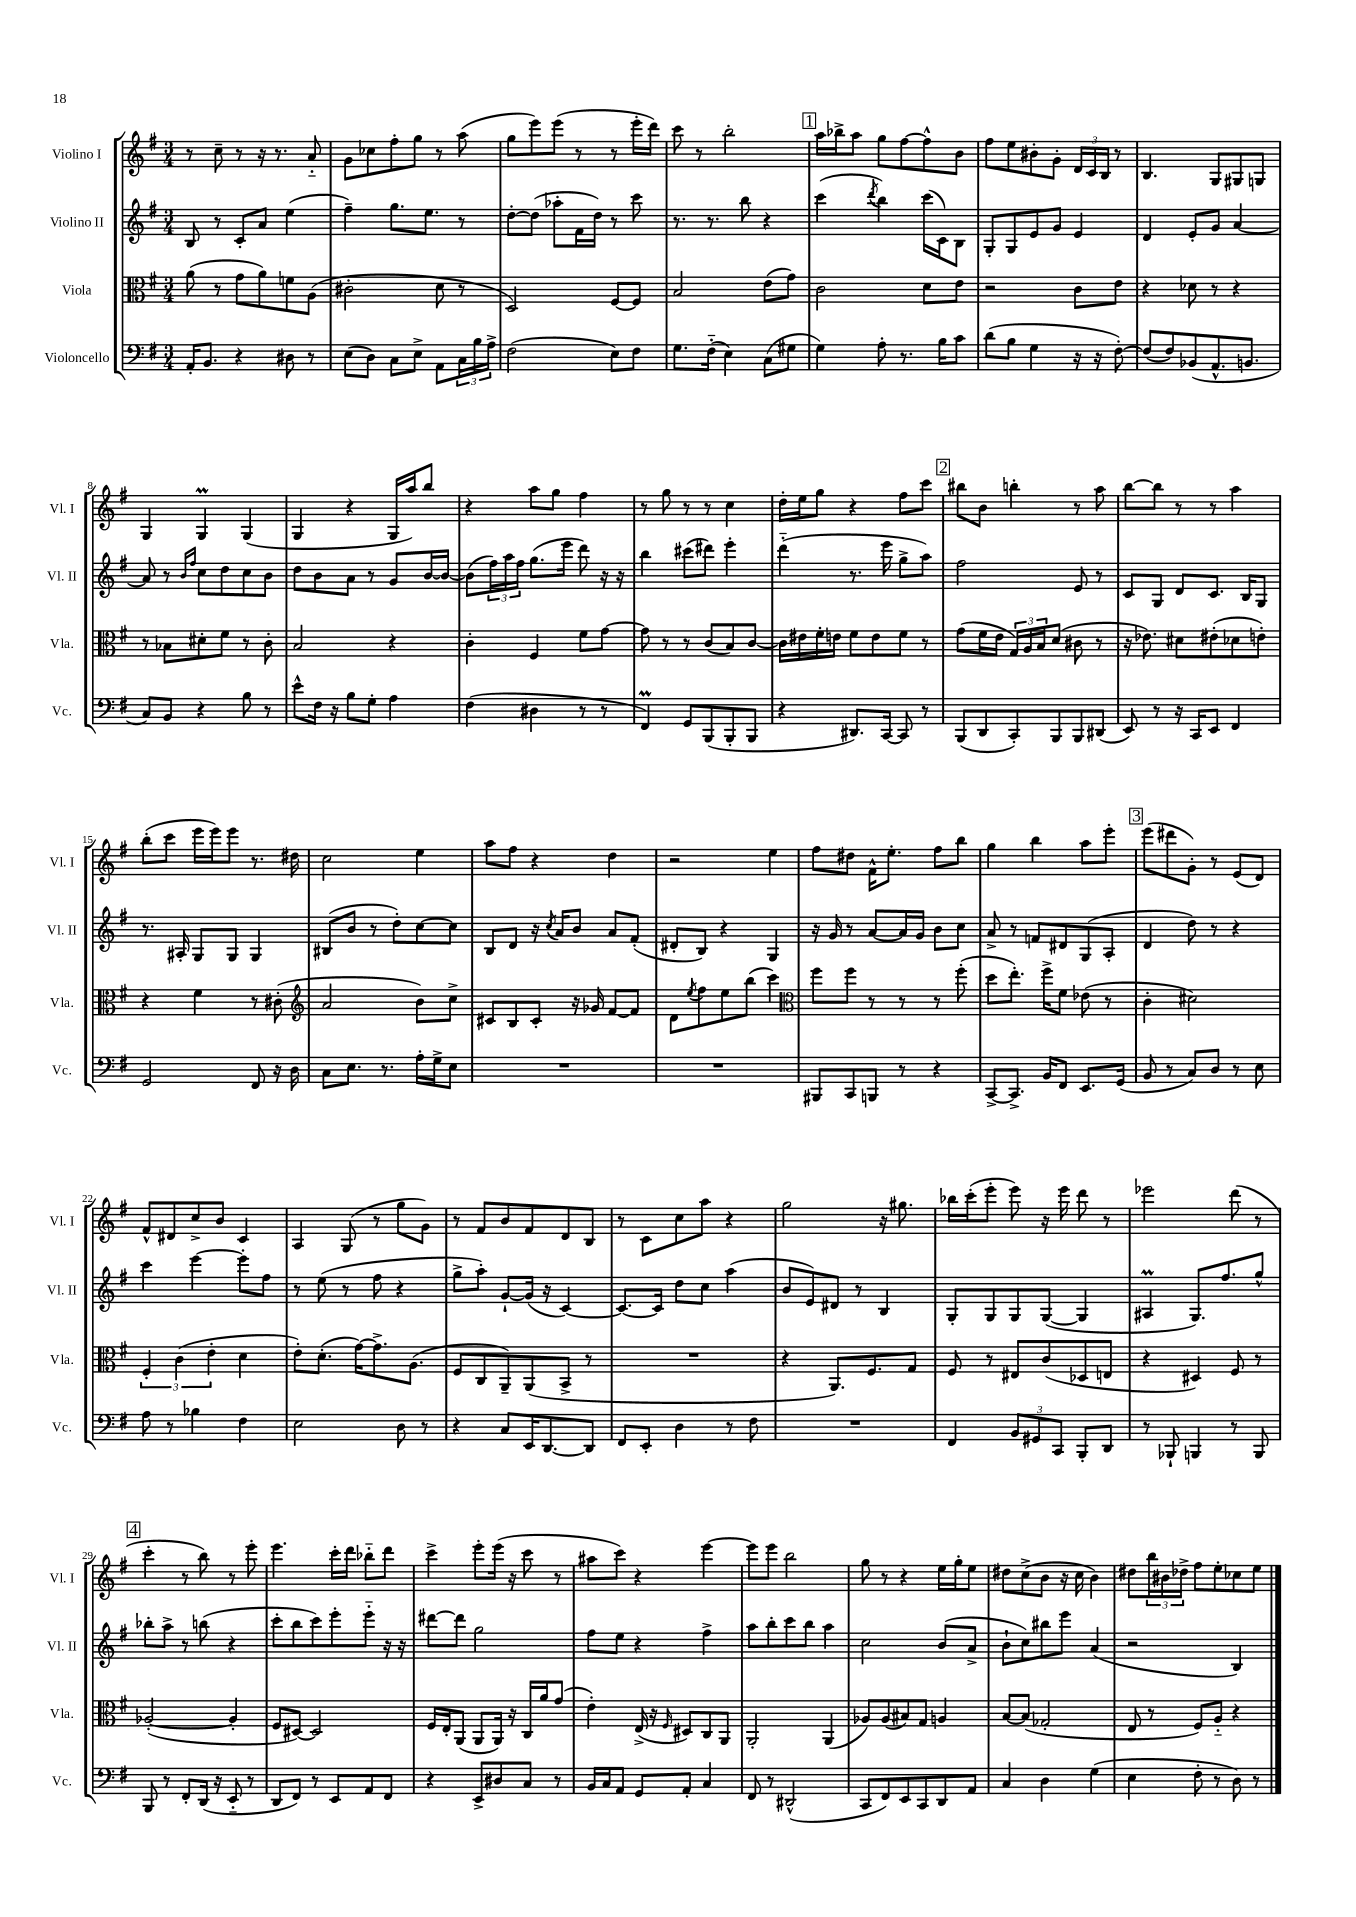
<<
\new StaffGroup <<
\new Staff = "s0" \with { instrumentName = "Violino I" shortInstrumentName = "Vl. I" } {
    \clef treble \key g \major \numericTimeSignature \time 3/4
    r8 c''8-- r8 r16 r8. a'8-_ |
    g'8 ces''8 fis''8-. g''8 r8 a''8( |
    g''8 e'''8) e'''8( r8 r8 e'''16-. d'''16) |
    c'''8 r8 b''2-. |
    \mark \markup { \box "1" } a''16 bes''16-> a''8 g''8 fis''8~ fis''8-^ b'8 |
    fis''8 e''8 bis'8-. g'8-. \tuplet 3/2 { d'16 c'16 b16 } r8 |
    b4. g8 gis8 g8 |
    g4 g4\prall g4( |
    g4 r4 g16 a''16) b''8 |
    r4 a''8 g''8 fis''4 |
    r8 g''8 r8 r8 c''4 |
    d''16-. e''16 g''8 r4 fis''8 c'''8 |
    \mark \markup { \box "2" } bis''8 b'8 b''4-. r8 a''8 |
    b''8~ b''8 r8 r8 a''4 |
    b''8-.( c'''8 e'''16 e'''16) e'''8 r8. dis''16 |
    c''2 e''4 |
    a''8 fis''8 r4 d''4 |
    r2 e''4 |
    fis''8 dis''8 fis'16-^ e''8.-. fis''8 b''8 |
    g''4 b''4 a''8 e'''8-. |
    \mark \markup { \box "3" } e'''8( dis'''8 g'8-.) r8 e'8( d'8) |
    fis'8-^ dis'8 c''8-> b'8 c'4 |
    a4 g8( r8 g''8 g'8) |
    r8 fis'8 b'8 fis'8 d'8 b8 |
    r8 c'8 c''8 a''8 r4 |
    g''2 r16 gis''8. |
    bes''16 c'''16-.( e'''8-. e'''8) r16 e'''16 d'''8 r8 |
    ees'''2 d'''8( r8 |
    \mark \markup { \box "4" } c'''4-. r8 b''8) r8 e'''8-. |
    e'''4. c'''16-. d'''16 bes''8-_ d'''8 |
    c'''4-> e'''8-. e'''16( r16 c'''8 r8 |
    ais''8 c'''8) r4 e'''4~ |
    e'''8 e'''8 b''2 |
    g''8 r8 r4 e''16 g''16-. e''8 |
    dis''8 c''8->( b'8 r16 c''16 b'4) |
    dis''8 \tuplet 3/2 { b''16 bis'16 des''16-> } fis''8 e''8-. ces''8 e''8 \bar "|." |
}
\new Staff = "s1" \with { instrumentName = "Violino II" shortInstrumentName = "Vl. II" } {
    \clef treble \key g \major \numericTimeSignature \time 3/4
    b8 r8 c'8-. a'8 e''4( |
    fis''4--) g''8. e''8. r8 |
    d''8~-. d''8( aes''8-. fis'16 d''16) r8 c'''8 |
    r8. r8. b''8 r4 |
    \mark \markup { \box "1" } c'''4( \acciaccatura { d'''8 } b''4) c'''16( c'16) b8 |
    g8-. g8 e'8 g'8 e'4 |
    d'4 e'8-. g'8 a'4~ |
    a'8 r8 \grace { b'16 fis''16 } c''8 d''8 c''8 b'8 |
    d''8 b'8 a'8 r8 g'8 b'16~ b'16~ |
    b'8( \tuplet 3/2 { fis''16) a''16 fis''16 } g''8.( e'''16 d'''8) r16 r16 |
    b''4 cis'''8( dis'''8) e'''4-. |
    d'''4-_( r8. e'''16 g''8-> a''8) |
    \mark \markup { \box "2" } fis''2 e'8 r8 |
    c'8 g8 d'8 c'8. b16 g8 |
    r8. ais16-. g8 g8 g4 |
    bis8( b'8 r8 d''8-.) c''8~ c''8 |
    b8 d'8 r16 \acciaccatura { c''8 } a'16 b'8 a'8 fis'8-.( |
    dis'8-. b8) r4 g4 |
    r16 g'16 r8 a'8~ a'16 g'16 b'8 c''8 |
    a'8-> r8 f'8 dis'8 g8( a8-. |
    \mark \markup { \box "3" } d'4 d''8) r8 r4 |
    c'''4 e'''4~ e'''8-. fis''8 |
    r8 e''8( r8 fis''8 r4 |
    g''8-> a''8-.) g'8~-! g'16( r16 c'4~) |
    c'8.~ c'16 d''8 c''8 a''4( |
    b'8 e'8) dis'8 r8 b4 |
    g8-. g8 g8 g8~( g4 |
    ais4\prall g8.) fis''8. g''8-^ |
    \mark \markup { \box "4" } bes''8-. a''8-> r8 b''8( r4 |
    c'''8-. b''8 c'''8) e'''8-. e'''8-_ r16 r16 |
    dis'''8~ dis'''8 g''2 |
    fis''8 e''8 r4 fis''4-> |
    a''8 b''8-. c'''8 b''8 a''4 |
    c''2 b'8( a'8-> |
    b'8-! c''8) bis''8 e'''8 a'4( |
    r2 b4) \bar "|." |
}
\new Staff = "s2" \with { instrumentName = "Viola" shortInstrumentName = "Vla." } {
    \clef alto \key g \major \numericTimeSignature \time 3/4
    a'8( r8 g'8 a'8) f'8 a8( |
    cis'2-. d'8 r8 |
    d2) fis8~ fis8 |
    b2 e'8( g'8) |
    \mark \markup { \box "1" } c'2 d'8 e'8 |
    r2 c'8 e'8 |
    r4 des'8 r8 r4 |
    r8 bes8 dis'8-. fis'8 r8 c'8-. |
    b2 r4 |
    c'4-. fis4 fis'8 g'8~ |
    g'8 r8 r8 c'8( b8) c'8~ |
    c'16 eis'16 fis'16-. e'16 fis'8 e'8 fis'8 r8 |
    \mark \markup { \box "2" } g'8( fis'16 e'16 \tuplet 3/2 { g16) a16 b16 } d'8( cis'8 r8 |
    r16 ees'8.) dis'8 eis'8-.( des'8 e'8-.) |
    r4 fis'4 r8 cis'8-.( |
    \clef treble a'2 b'8) c''8-> |
    cis'8 b8 cis'8-. r16 ges'16 fis'8~ fis'8 |
    d'8 \acciaccatura { e''8 } fis''8 e''8 b''8( c'''4) |
    \clef alto fis''8 fis''8 r8 r8 r8 fis''8-.( |
    d''8 e''8.-.) fis''16-> fis'8 ees'8( r8 |
    \mark \markup { \box "3" } c'4-. dis'2) |
    \tuplet 3/2 { fis4-. c'4( e'4-. } d'4 |
    e'8-.) d'8.-.( g'16~) g'8.-> a8.( |
    fis8 c8 a,8--) a,8( b,8-> r8 |
    R2. |
    r4 a,8.) fis8. g8 |
    fis8 r8 eis8 c'8( des8 e8 |
    r4 dis4) fis8 r8 |
    \mark \markup { \box "4" } aes2~-.( aes4-. |
    fis8 dis8~) dis2 |
    fis16 e16-. a,8( a,8 a,16) r16 c16 a'16 g'8( |
    e'4-.) e16->( r16 \grace { fis16 } dis8) c8 a,8 |
    a,2-. a,4( |
    aes8) aes8( bis8) g8 a4 |
    b8~ b8( ges2-. |
    e8 r8 fis8) a8-_ r4 \bar "|." |
}
\new Staff = "s3" \with { instrumentName = "Violoncello" shortInstrumentName = "Vc." } {
    \clef bass \key g \major \numericTimeSignature \time 3/4
    a,16-. b,8. r4 dis8 r8 |
    e8( d8) c8 e8-> a,8 \tuplet 3/2 { c16 b16 a16-> } |
    fis2( e8) fis8 |
    g8. fis16-_( e4) c8( gis8 |
    \mark \markup { \box "1" } g4) a8-. r8. b16 c'8 |
    d'8( b8 g4 r16 r16 fis8~-.) |
    fis8( fis8) bes,8( a,8.-^ b,8. |
    c8) b,8 r4 b8 r8 |
    e'8-^ fis16 r16 b8 g8-. a4 |
    fis4( dis4 r8 r8 |
    fis,4\prall) g,8 b,,8( b,,8-. b,,8 |
    r4 dis,8.) c,16~ c,8 r8 |
    \mark \markup { \box "2" } b,,8( d,8 c,8-.) b,,8 b,,8 dis,8( |
    e,8) r8 r16 c,16 e,8 fis,4 |
    g,2 fis,8 r16 d16 |
    c8 e8. r8. a16-. g16-> e8 |
    R2. |
    R2. |
    bis,,8 c,8 b,,8 r8 r4 |
    c,8~-> c,8.-> b,16 fis,8 e,8. g,16( |
    \mark \markup { \box "3" } b,8 r8 c8) d8 r8 e8 |
    a8 r8 bes4 fis4 |
    e2 d8 r8 |
    r4 c8 e,16 d,8.~ d,8 |
    fis,8 e,8-. d4 r8 fis8 |
    R2. |
    fis,4 \tuplet 3/2 { b,8 gis,8 c,8 } b,,8-. d,8 |
    r8 bes,,8-! b,,4 r8 b,,8 |
    \mark \markup { \box "4" } b,,8 r8 fis,8-. d,16( r16 e,8-_ r8 |
    d,8 fis,8) r8 e,8 a,8 fis,8 |
    r4 e,8-> dis8 c8 r8 |
    b,16 c16 a,8 g,8 a,8-. c4 |
    fis,8 r8 dis,2-^( |
    c,8 fis,8) e,8 c,8 d,8 a,8 |
    c4 d4 g4( |
    e4 fis8-. r8 d8) r8 \bar "|." |
}
>>
>>
